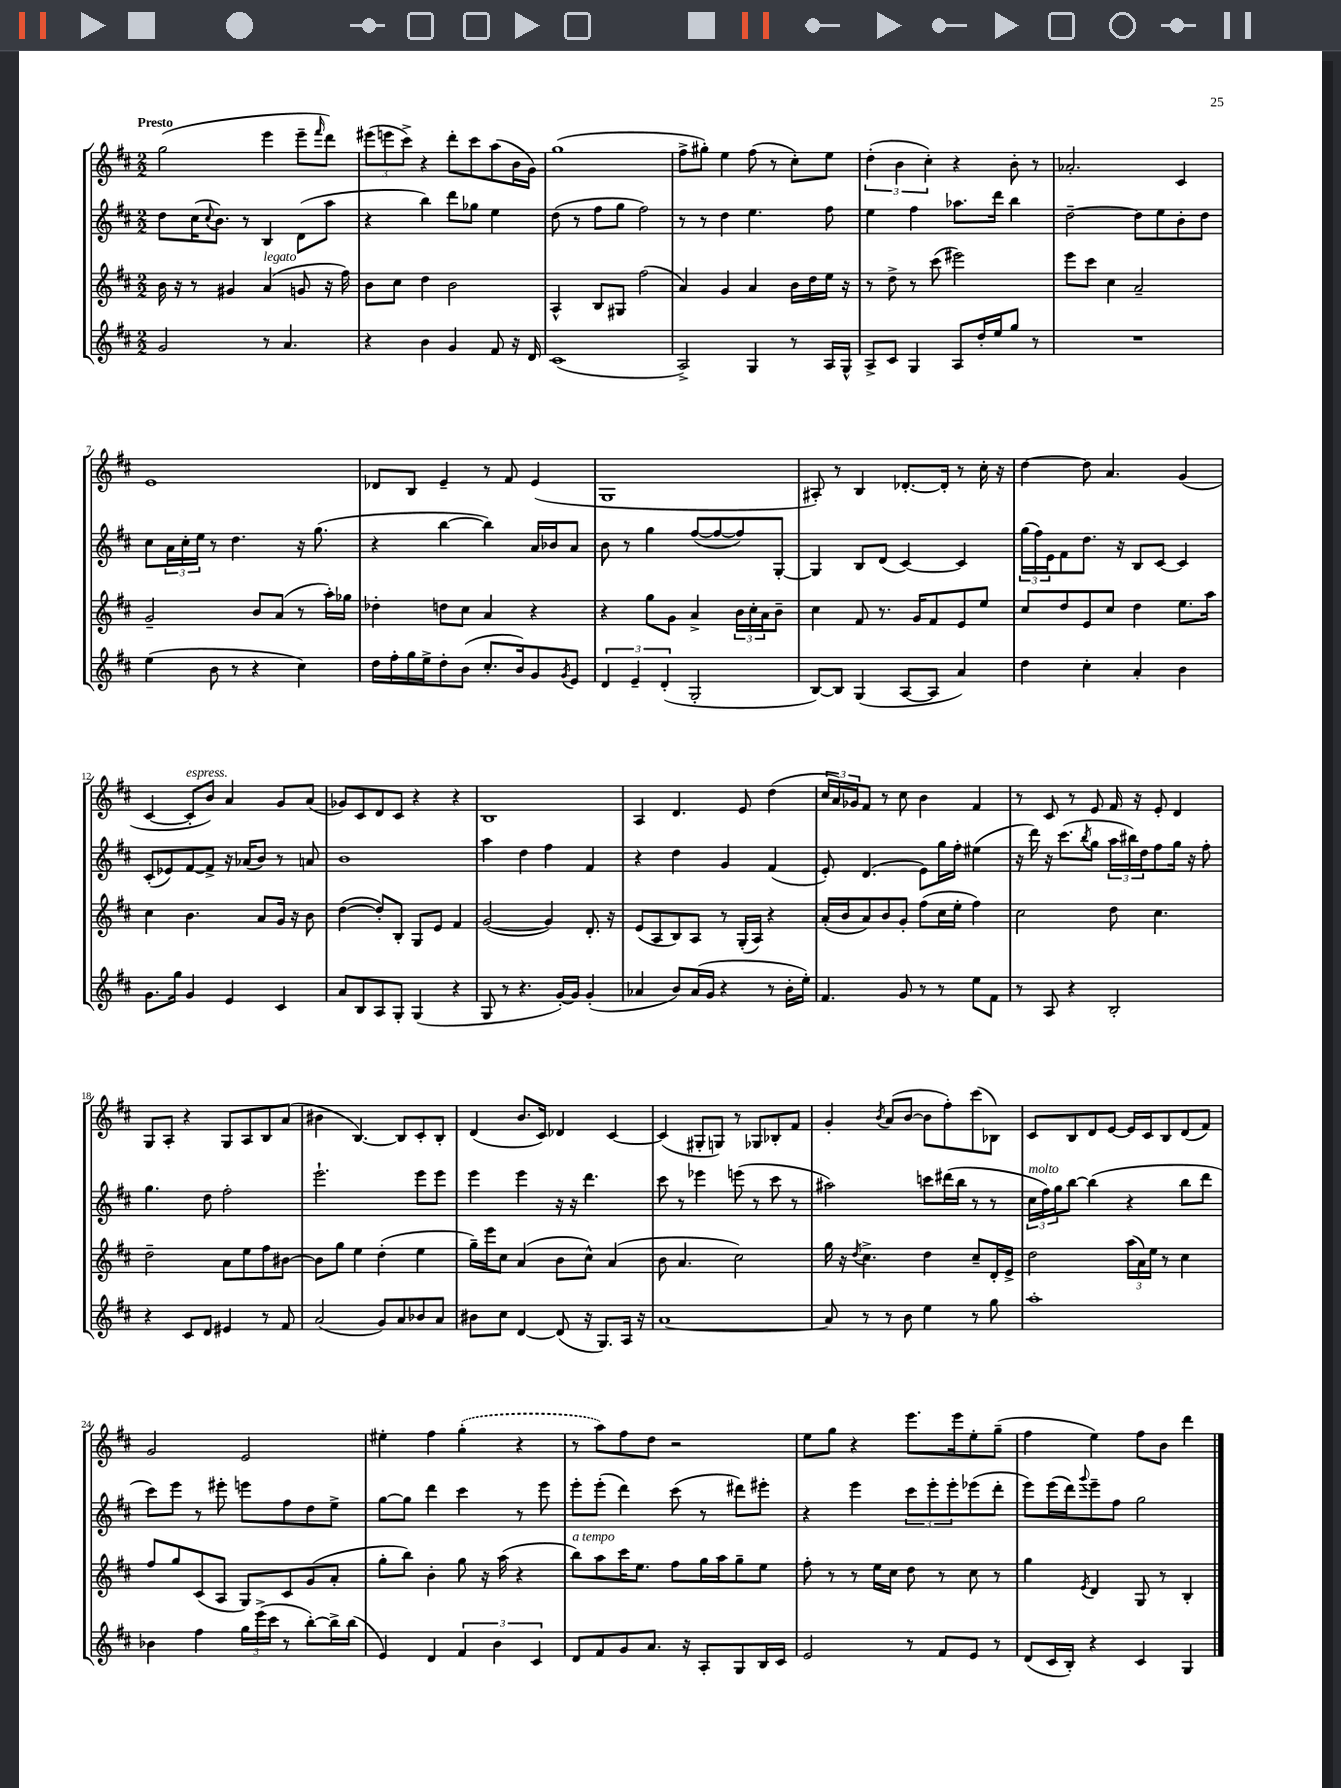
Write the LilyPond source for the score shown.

<<
\new StaffGroup <<
\new Staff = "s0" {
    \clef treble \key d \major \numericTimeSignature \time 2/2 \tempo "Presto"
    g''2( e'''4 e'''8-- \grace { fis'''16 } d'''8) |
    \tuplet 3/2 { eis'''8( e'''8 cis'''8->) } r4 d'''8-. cis'''8 a''8( b'16 g'16) |
    g''1( |
    fis''8-> gis''8-.) e''4 fis''8( r8 cis''8-.) e''8 |
    \tuplet 3/2 { d''4-.( b'4 cis''4-.) } r4 b'8-. r8 |
    aes'2.-. cis'4 |
    e'1 |
    des'8 b8 e'4-- r8 fis'8 e'4( |
    g1 |
    ais8-.) r8 b4 des'8.~-. des'16-. r8 cis''16-. r16 |
    d''4~ d''8 a'4. g'4( |
    cis'4~ cis'8-.^\markup { \italic "espress." } b'8) a'4 g'8 a'8( |
    ges'8) cis'8 d'8 cis'8 r4 r4 |
    b1 |
    a4 d'4. e'8 d''4( |
    \tuplet 3/2 { cis''16 a'16) ges'16 } fis'8 r8 cis''8 b'4 fis'4 |
    r8 cis'8 r8 e'8 fis'16 r16 e'8-. d'4 |
    g8 a8-. r4 g8 a8 b8 a'8( |
    bis'4 b4.~) b8 cis'8-. b8-. |
    d'4( b'8. cis'16) des'4 cis'4~ |
    cis'4( gis8-. g8) r8 ges8 bes8-. fis'8 |
    g'4-. \acciaccatura { b'8 } a'8( b'8~ b'8 fis''8-.) cis'''8( bes8) |
    cis'8 b8 d'8 e'8~ e'16 cis'16 b8 d'8( fis'8) |
    g'2 e'2 |
    eis''4-. fis''4 \once \slurDashed g''4-.( r4 |
    r8 a''8) fis''8 d''8 r2 |
    e''8 g''8 r4 e'''8. e'''16 e''8-. g''8--( |
    fis''4 e''4) fis''8 b'8 d'''4 \bar "|." |
}
\new Staff = "s1" {
    \clef treble \key d \major \numericTimeSignature \time 2/2
    d''8 cis''16( \appoggiatura { cis''8 } b'8.) r8 b4 d'8( a''8 |
    r4 b''4) d'''8 ges''8 e''4 |
    d''8( r8 fis''8 g''8 fis''2) |
    r8 r8 d''4 e''4. fis''8 |
    e''4 fis''4 aes''8. d'''16 b''4 |
    d''2~-- d''8 e''8 b'8-. d''8 |
    cis''8 \tuplet 3/2 { a'16 cis''16-. e''16 } r8 d''4. r16 g''8.( |
    r4 b''4~ b''4) a'16 bes'16 a'8 |
    b'8 r8 g''4 fis''8~( fis''8~ fis''8) g8~-. |
    g4 b8 d'8( cis'4~) cis'4 |
    \tuplet 3/2 { g''16( fis''16) e'16 } fis'8 d''8. r16 b8 cis'8~ cis'4 |
    cis'8-.( ees'8) fis'8~ fis'8-> r16 aes'16( b'8) r8 a'8 |
    b'1 |
    a''4 d''4 fis''4 fis'4 |
    r4 d''4 g'4 fis'4( |
    e'8-.) d'4.( e'8) g''16 fis''16-. eis''4( |
    r16 d'''16) r16 cis'''8.( \acciaccatura { b''8 } g''8 \tuplet 3/2 { a''16 bis''16) d''16 } fis''8 g''16 r16 fis''8-. |
    g''4. d''8 fis''2-. |
    e'''2.-! e'''8 e'''8 |
    e'''4 e'''4 r16 r16 d'''4. |
    cis'''8 r8 ees'''4 e'''8( r8 cis'''8 r8 |
    ais''2) c'''8 dis'''16( b''16 r8 r8 |
    \tuplet 3/2 { cis''16^\markup { \italic "molto" } fis''16) g''16 } b''8~ b''4( r4 b''8 d'''8 |
    cis'''8) e'''8 r8 eis'''8-. e'''8 fis''8 d''8 e''8-> |
    g''8~ g''8 d'''4 cis'''4 r8 e'''8 |
    e'''8-. e'''8-.( d'''4) cis'''8( r8 dis'''8) eis'''8-. |
    r4 e'''4 \tuplet 3/2 { cis'''8 e'''8-. e'''8-. } ees'''8( d'''8-. |
    e'''8) e'''16( d'''16) \appoggiatura { g'''8 } e'''8-- fis''8 g''2 \bar "|." |
}
\new Staff = "s2" {
    \clef treble \key d \major \numericTimeSignature \time 2/2
    b'16 r16 r8 gis'4 a'4^\markup { \italic "legato" }( g'8 r16 fis''16) |
    b'8 cis''8 d''4 b'2 |
    a4-^ b8 gis8 fis''2( |
    a'4) g'4 a'4 b'16 d''16 e''16 r16 |
    r8 d''8-> r8 cis'''8( eis'''2) |
    e'''8 cis'''8 cis''4 a'2-- |
    g'2-- b'8 a'8( r8 a''16-.) ges''16 |
    des''4-. d''8 cis''8 a'4 r4 |
    r4 g''8 g'8 a'4-> \tuplet 3/2 { b'16 cis''16-. a'16 } b'8-- |
    cis''4 fis'8 r8. g'16 fis'8 e'8 e''8 |
    cis''8 d''8 e'8 cis''8 d''4 e''8. a''16 |
    cis''4 b'4. a'8 g'16 r16 b'8 |
    d''4~( d''8-.) b8-. g8 e'8 fis'4 |
    g'2~( g'4) d'8.-. r16 |
    e'8( a8 b8) a8 r8 g16-.( a16) r4 |
    a'16-.( b'16 a'8) b'8 g'8-. fis''8( cis''16 e''16-. fis''4) |
    cis''2 d''8 cis''4. |
    d''2-- a'8 e''8 fis''8 bis'8~ |
    bis'8 g''8 e''4 d''4-.( e''4 |
    g''16--) e'''16 cis''8 a'4( b'8 cis''8-^) a'4( |
    b'8 a'4. cis''2) |
    g''16 r16 \acciaccatura { d''8 } cis''4.-> d''4 cis''8-- d'16-. e'16-> |
    d''2 \tuplet 3/2 { a''16( a'16) e''16 } r8 cis''4 |
    fis''8 g''8 cis'8( a8 g8) cis'8 g'8( a'8-. |
    g''8-. b''8) b'4-. g''8 r16 a''16( r4 |
    b''8^\markup { \italic "a tempo" }) a''8 cis'''16 e''8. fis''8 g''16 a''16 g''8-- e''8 |
    fis''8-. r8 r8 e''16 cis''16 d''8 r8 cis''8 r8 |
    g''4 \acciaccatura { e'8 } d'4 g8 r8 b4-. \bar "|." |
}
\new Staff = "s3" {
    \clef treble \key d \major \numericTimeSignature \time 2/2
    g'2 r8 a'4. |
    r4 b'4 g'4 fis'8 r16 d'16 |
    cis'1( |
    a2->) g4 r8 a16 g16-^ |
    a8-> cis'8 g4 a8 d''16-. e''16 g''8 r8 |
    R1 |
    e''4( b'8 r8 r4 cis''4) |
    d''16 fis''16-. g''16 e''16-> d''8-. b'8( cis''8.-. b'16) g'8 \acciaccatura { g'8 } e'8 |
    \tuplet 3/2 { d'4 e'4-- d'4-.( } g2-. |
    b8~) b8 g4( a8~ a8 a'4) |
    d''4 cis''4-. a'4-. b'4 |
    g'8. g''16 g'4 e'4 cis'4 |
    a'8 b8 a8 g8-. g4( r4 |
    g8 r8 r4. g'16~-.) g'16 g'4-.( |
    aes'4 b'8) aes'16( g'16 r4 r8 b'16-. e''16-.) |
    fis'4. g'8 r8 r8 e''8 fis'8 |
    r8 a8 r4 b2-. |
    r4 cis'8 d'8 eis'4 r8 fis'8 |
    a'2( g'8) a'8 bes'8 a'8 |
    bis'8 cis''8 d'4~ d'8( r16 g8.) a16 r16 |
    a'1~ |
    a'8 r8 r8 b'8 e''4 r8 g''8 |
    a''1-. |
    bes'4 fis''4 \tuplet 3/2 { g''16 e'''16->( cis'''16 } r8 b''8~-.) b''16-> b''16( |
    e'4) d'4 \tuplet 3/2 { fis'4 b'4 cis'4 } |
    d'8 fis'8 g'8 a'8. r16 a8-. g8 b16 cis'16 |
    e'2 r8 fis'8 e'8 r8 |
    d'8( cis'16 b16-.) r4 cis'4 g4 \bar "|." |
}
>>
>>
